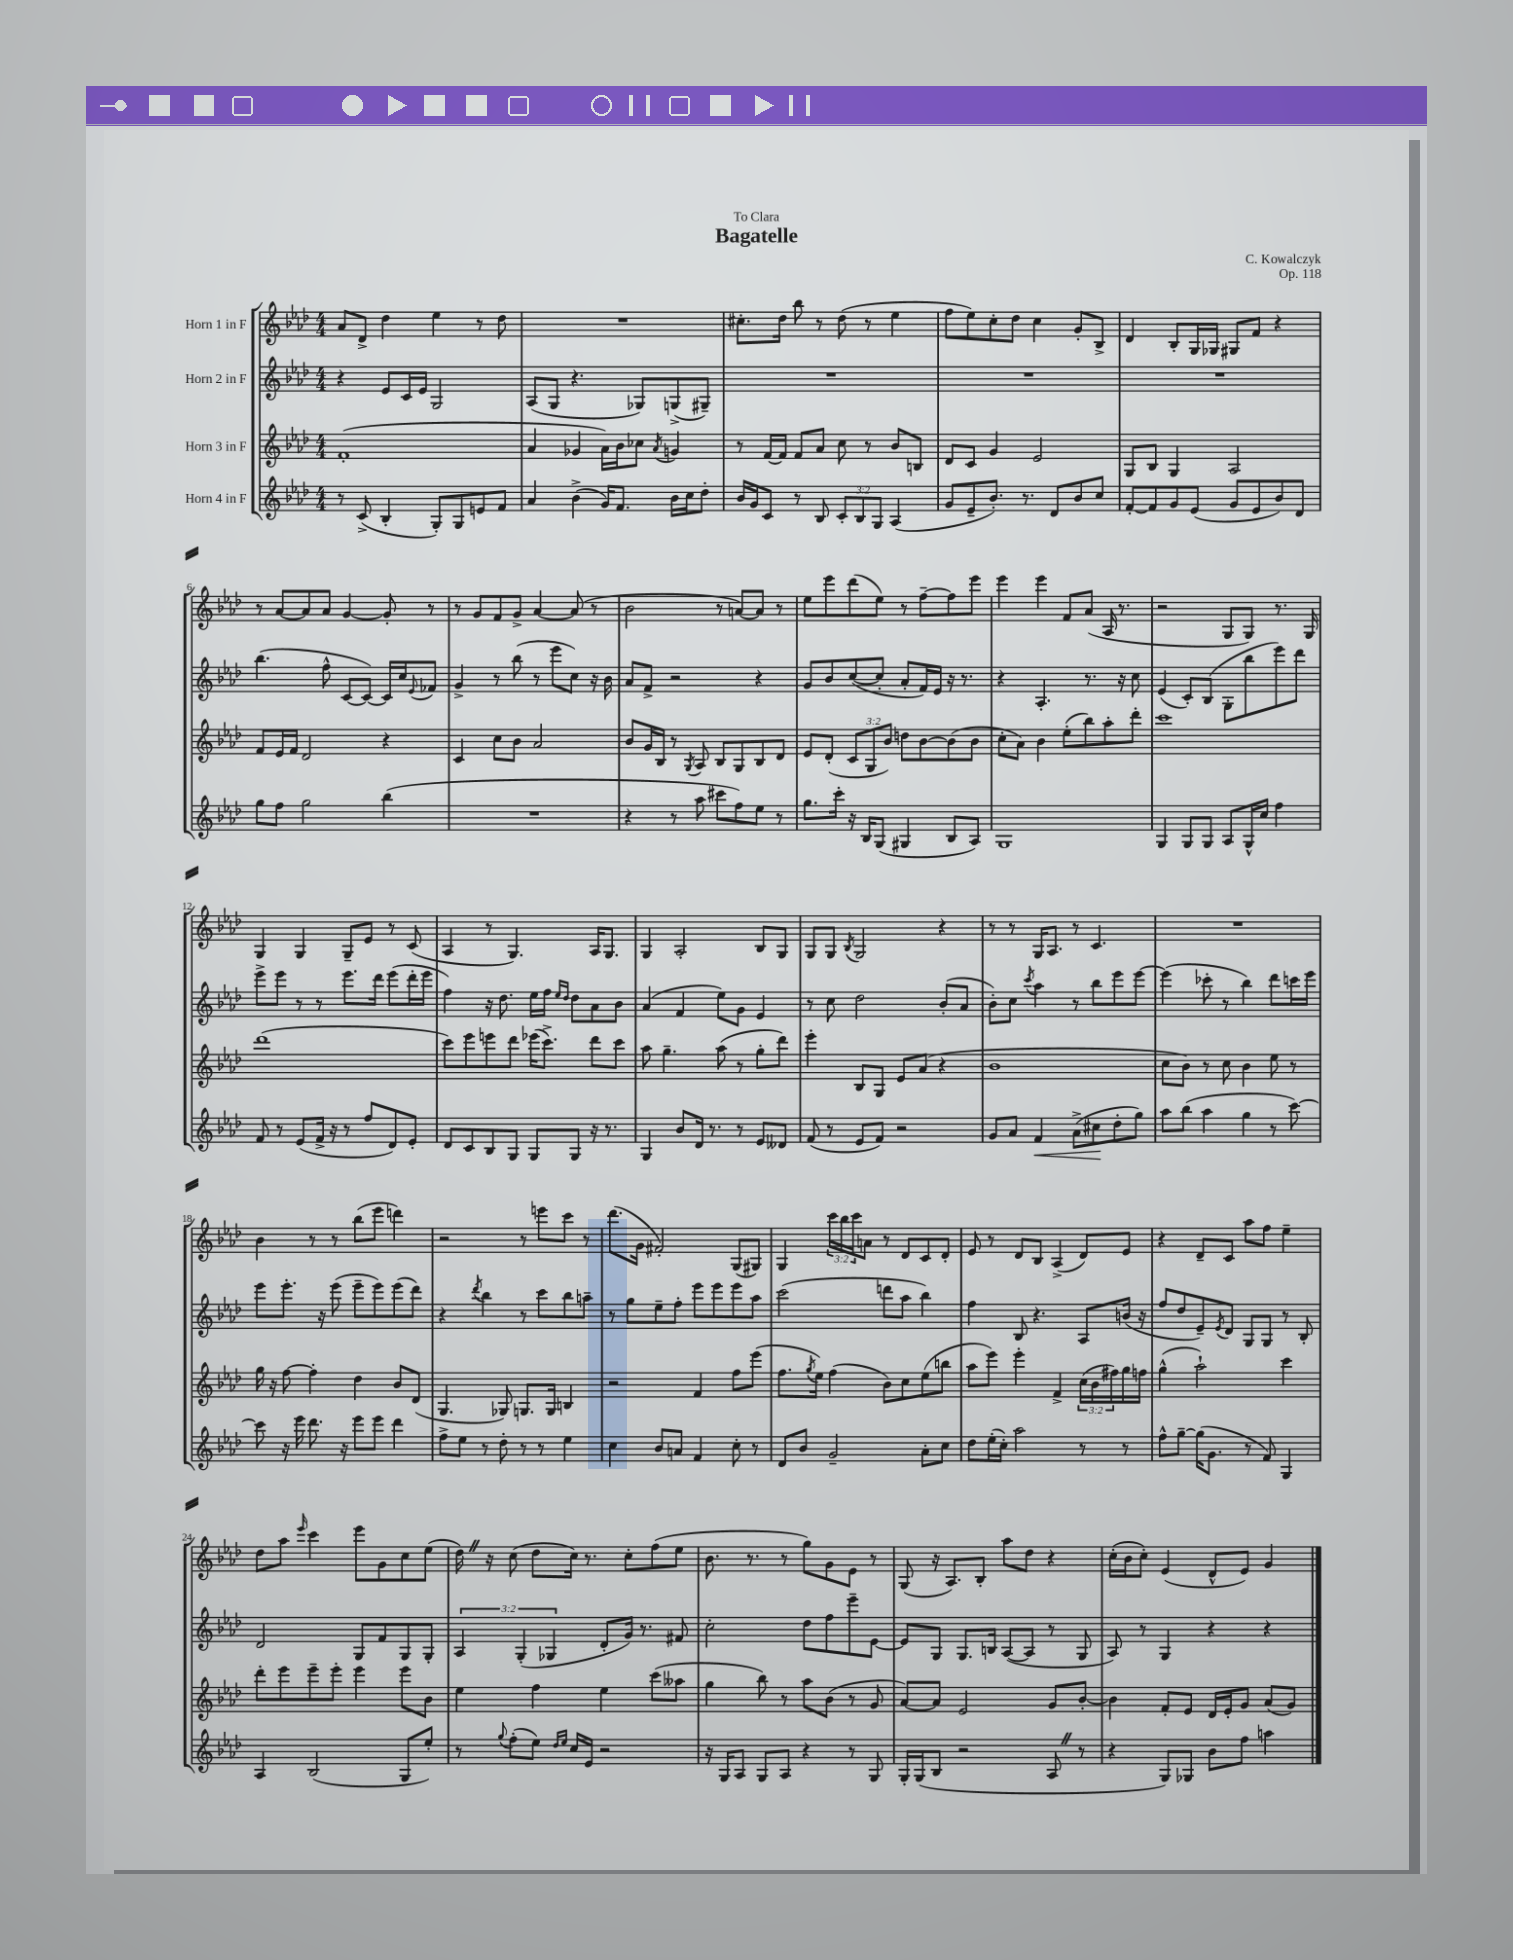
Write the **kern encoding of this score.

**kern	**kern	**kern	**kern
*staff4	*staff3	*staff2	*staff1
*clefG2	*clefG2	*clefG2	*clefG2
*k[b-e-a-d-]	*k[b-e-a-d-]	*k[b-e-a-d-]	*k[b-e-a-d-]
*M4/4	*M4/4	*M4/4	*M4/4
8r	(1f'	4r	8a-
(8c^	.	.	8d-^
4B-'	.	8e-	4dd-
.	.	16c	.
.	.	16e-	.
8G')	.	2G	4ee-
8G	.	.	.
8e	.	.	8r
8f	.	.	8dd-
=	=	=	=
4a-	4a-	(8A-	1r
.	.	8G	.
(4b-^	4g-	4.r	.
16g)	16a-)	.	.
8.f	16b-	.	.
.	8cc-	8G-)	.
.	8qa-	.	.
16b-	4g	(8G^	.
16cc	.	.	.
8dd-'	.	8G#~)	.
=	=	=	=
16b-	8r	1r	8.cc#'
16g	.	.	.
8c	[16f	.	.
.	16f]	.	16dd-
8r	8f	.	8bb-
8B-	8a-	.	8r
12c'	8cc	.	(8dd-
12B-	.	.	.
.	8r	.	8r
12G	.	.	.
(4A-	8b-	.	4ee-
.	8B	.	.
=	=	=	=
8g	8d-	1r	8ff
8e-~	8c	.	8ee-)
8.b-')	4g	.	8cc'
.	.	.	8dd-
8.r	.	.	.
.	2e-	.	4cc
8d-	.	.	.
8b-	.	.	8g'
8cc	.	.	8B-^
=	=	=	=
[8f'	8G	1r	4d-
8f]	8B-	.	.
8g	4G	.	8B-'
(8e-	.	.	16G
.	.	.	16G-
8g	2A-	.	8G#
8e-	.	.	8f
8b-)	.	.	4r
8d-	.	.	.
=	=	=	=
8gg	8f	(4.bb-	8r
8ff	16e-	.	[8a-
.	16f	.	.
2gg	2d-	.	8a-]
.	.	8ff^^	8a-
.	.	[8c	[4g
.	.	8c_)	.
(4bb-	4r	16c]	8g']
.	.	16cc	.
.	.	8qqe-	.
.	.	8f-	8r
=	=	=	=
1r	4c	4g^	8r
.	.	.	8g
.	8cc	8r	8f
.	8b-	(8bb-	8g^
.	2a-	8r	[4a-
.	.	8eee-	.
.	.	8cc)	(8a-]
.	.	16r	8r
.	.	16b-	.
=	=	=	=
4r	8b-	8a-	2b-
.	16g	8f^	.
.	16B-	.	.
8r	8r	2r	.
.	8qG	.	.
8aa-	8A-	.	.
8ccc#	8B-	.	8r
8ff)	8G	.	[8a)
8ee-	8B-	4r	8a]
8r	8d-	.	8r
=	=	=	=
8.gg	8e-	8g	8ee-
.	(8d-'	8b-	8eee-
16ccc'	.	.	.
16r	12c	([8cc	(8ddd-
16B-	.	.	.
.	12G	.	.
(8G	.	8cc']	8ee-)
.	12b-)	.	.
4G#	8dd	8a-'	8r
.	[8b-	16f)	[8ff~
.	.	16e-	.
8B-	(8b-]	16r	8ff]
.	.	8.r	.
8A-)	8b-	.	8eee-
=	=	=	=
1G	8cc'	4r	4eee-
.	8a-)	.	.
.	4b-	4.A-'	4eee-
.	(8ee-'	.	8f
.	8bb-)	8.r	(8a-
.	8aa-'	.	16A-
.	.	16r	8.r
.	8ddd-'	8cc	.
=	=	=	=
4G	1ccc	(4e-	2r
8G	.	8c')	.
8G	.	(8B-	.
8A-	.	8G'	8G
16G^^	.	8bb-	8G)
16cc	.	.	.
4ff	.	8eee-)	8.r
.	.	8ddd-	.
.	.	.	16G
=	=	=	=
8f	(1ddd-	8eee-^	4G
8r	.	8eee-	.
(8e-	.	8r	4G
16f^	.	8r	.
16r	.	.	.
8r	.	8.eee-	8G~
8ff	.	.	8e-
.	.	16ddd-	.
8d-)	.	(8eee-	8r
8e-'	.	16ddd-'	(8c
.	.	16eee-	.
=	=	=	=
8d-	8ccc)	4ff)	4A-
8c	8eee-	.	.
8B-	8eee	16r	8r
.	.	8.dd-	.
8G	8ddd-	.	4.G)
8G	(16eee-	16ee-	.
.	8.ccc^)	16ff	.
.	.	16qqee-	.
.	.	16qqdd-	.
8G	.	8dd-	.
16r	8ddd-	8a-	16A-
8.r	.	.	8.G
.	8ccc	8b-	.
=	=	=	=
4G	8aa-	(4a-	4G
.	4.gg~	.	.
8b-	.	4f	2A-'
16d-	.	.	.
8.r	.	.	.
.	(8aa-	8ee-)	.
8r	8r	8g	.
8e-	8gg'	4e-	8B-
8d--	8ddd-)	.	8G
=	=	=	=
(8f	4eee-'	8r	8G
8r	.	8cc	8G
.	.	.	8qB-
8e-	8B-	2dd-	2G
8f)	8G	.	.
2r	8e-	.	.
.	(8a-	.	.
.	4r	(8b-'	4r
.	.	8a-	.
=	=	=	=
8g	1b-	8b-')	8r
8a-	.	8cc	8r
.	.	8qccc	.
4f	.	4aa-	16G
.	.	.	8.A-
(8a-^	.	8r	8r
8cc#	.	8bb-	4.c
8dd-'	.	8eee-	.
8gg)	.	[8eee-	.
=	=	=	=
8aa-	8cc	(4eee-]	1r
(8bb-	8b-)	.	.
4aa-	8r	8ccc-'	.
.	8cc	8r	.
4gg	4b-	4bb-)	.
8r	8ee-	8ddd-	.
[8ccc)	8r	16ccc	.
.	.	16eee-	.
=	=	=	=
8ccc]	16gg	8eee-	4b-
.	16r	.	.
16r	[8ff	8.eee-'	.
16eee-	.	.	.
8.ddd-	4ff']	.	8r
.	.	16r	.
.	.	(8eee-	8r
16r	.	.	.
8eee-	4dd-	8eee-~	(8bb-
8eee-	.	8eee-)	8eee-
4ddd-	8b-	(8eee-	4ddd)
.	(8d-	8ddd-)	.
=	=	=	=
8ff^	4.G	4r	2r
8ee-	.	.	.
.	.	8qddd-	.
8r	.	4bb-	.
8dd-'	8G-)	.	.
8r	8.G	8r	8r
8r	.	8ccc	8eee
.	16G	.	.
4ee-	4B	8bb-	8ccc
.	.	8aa~	8r
=	=	=	=
4cc	2r	8r	(8.ddd-
.	.	8gg	.
.	.	.	16g
8b-	.	8ee-~	2f#')
8a	.	8ff'	.
4f	4f	8eee-	.
.	.	8eee-	.
8cc'	8ff	8eee-	(8G
8r	(8eee-	8aa-	8G#)
=	=	=	=
8d-	8.ff	(2ccc	4G
8b-	.	.	.
.	8qgg	.	.
.	16ee-)	.	.
2g~	(4ff	.	24ccc
.	.	.	24bb-
.	.	.	24ccc
.	.	.	8a
.	8b-)	8ddd	8r
.	8cc	8aa-	8d-
8a-'	(8ee-	4bb-)	8c
8cc	8bb	.	8d-'
=	=	=	=
8dd-	8aa-	4ff	8e-
(16ee-'	8eee-)	.	8r
16cc')	.	.	.
2aa-	4eee-'	8B-	8d-
.	.	4.r	8B-
.	4f^	.	(4A-^
8r	(24cc	8A-	8d-)
.	24b-	.	.
.	24ff#)	.	.
8r	16gg	(16b	8e-
.	16ff	16r	.
=	=	=	=
8ff^^	(4gg^^	8ff	4r
[8gg~	.	8dd-	.
(16gg]	2aa-`)	8e-~)	8d-~
8.g	.	.	.
.	.	8qe-	.
.	.	8d-	8c
8r	.	8G	8aa-
8f)	.	8G	8ff
4G	4ccc	8r	4ee-~
.	.	8B-'	.
=	=	=	=
4A-	8ddd-'	2d-	8dd-
.	8eee-	.	8aa-
.	.	.	16qqeee-
(2B-	8eee-~	.	4ccc
.	8eee-'	.	.
.	4eee-	8G	8eee-
.	.	8f	8g
8G	8eee-	8G	8cc
8ee-')	8b-	8G'	(8ee-
=	=	=	=
8r	4ee-	6A-	16dd-)
.	.	.	16r
8qqgg	.	.	.
(8ff'	.	.	(8cc
.	.	(6G'	.
8ee-)	4ff	.	8dd-
.	.	6G-	.
16qqdd-	.	.	.
16qqee-	.	.	.
16cc	.	.	16cc)
16e-	.	.	8.r
2r	4ee-	8d-'	.
.	.	16g)	8cc'
.	.	8.r	.
.	(8ccc	.	(8ff
.	8aa--	8f#	8ee-
=	=	=	=
16r	4gg	2cc'	8.b-
16G	.	.	.
8A-	.	.	.
.	.	.	8.r
8G	8bb-)	.	.
8A-	8r	.	8r
4r	8aa-	8dd-	8gg)
.	(8b-	8ff	8g
8r	8r	8eee-~	8e-
8G	8g	[8e-	8r
=	=	=	=
16G'	[8a-)	8e-]	(8G
(16G	.	.	.
8B-	8a-]	8G	16r
.	.	.	8.A-)
2r	2e-	8.G	.
.	.	.	8B-'
.	.	16B	.
.	.	([8A-	8aa-
.	.	8A-]	8dd-
8A-	8g	8r	4r
8r	[8b-'	8G	.
=	=	=	=
4r	4b-]	8A-)	(16cc'
.	.	.	16b-
.	.	8r	8cc')
8G)	8f'	4G	(4e-
8G-	8e-	.	.
8b-	16d-	4r	8d-^^
.	16e-'	.	.
8ff	8g	.	8e-)
4aa	(8a-	4r	4g
.	8g)	.	.
==	==	==	==
*-	*-	*-	*-
